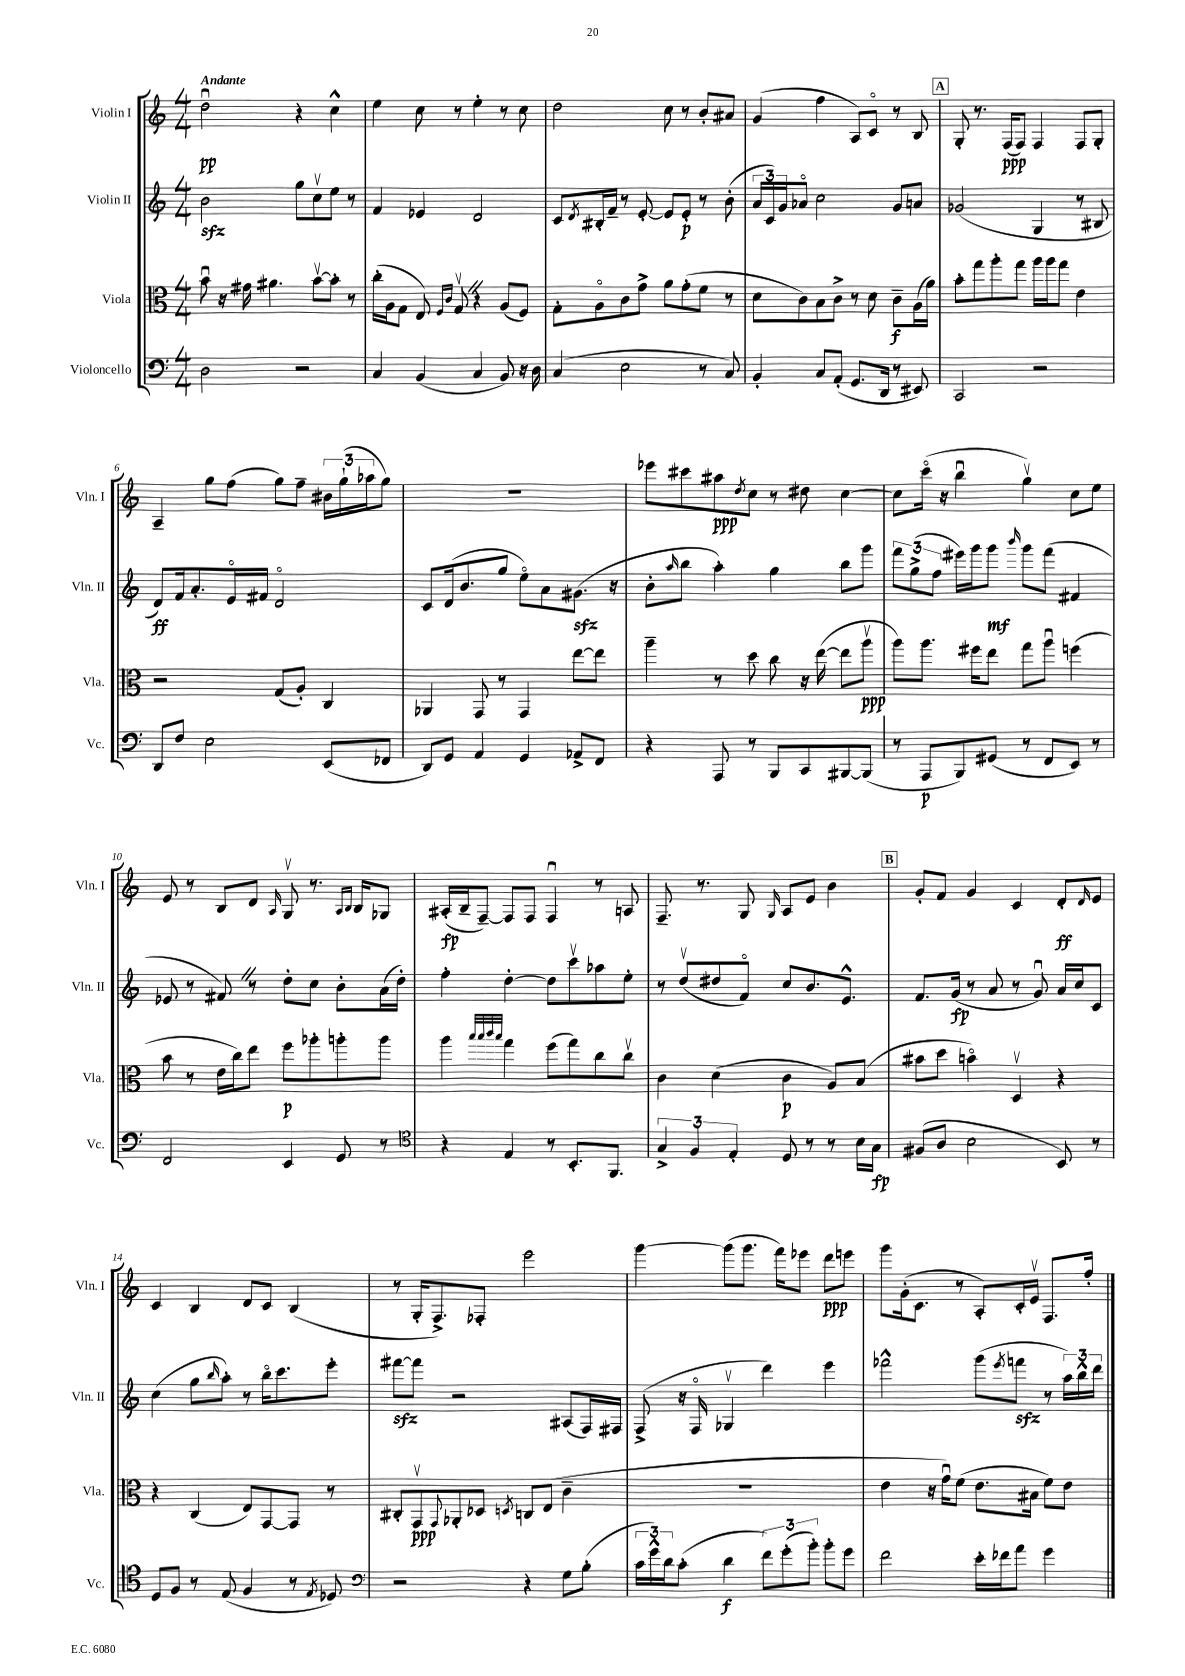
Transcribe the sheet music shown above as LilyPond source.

<<
\new StaffGroup <<
\new Staff = "s0" \with { instrumentName = "Violin I" shortInstrumentName = "Vln. I" } {
    \clef treble \key c \major \numericTimeSignature \time 4/4 \tempo "Andante"
    d''2\downbow\pp r4 c''4-^ |
    e''4 c''8 r8 e''4-. r8 c''8 |
    d''2 c''8 r8 b'8-. ais'8 |
    g'4( f''4 a8) c'8\flageolet r8 b8 |
    \mark \markup { \box "A" } g8-. r8. f16\ppp( f8) f4 f8 g8-. |
    a4-- g''8 f''8( g''8) f''8-- \tuplet 3/2 { bis'16 g''16-!( aes''16 } g''8) |
    R1 |
    ees'''8 cis'''8 ais''8\ppp \acciaccatura { d''8 } c''8 r8 dis''8 c''4~ |
    c''8 c'''16\flageolet( r16 b''4\downbow g''4\upbow) c''8 e''8 |
    e'8 r8 b8 d'8 \grace { a16 } g8\upbow r8. \grace { a16 b16 } b16 ges8 |
    ais16-.\fp( b16-- f8~--) f8 f8 f4\downbow r8 a8 |
    f8.-- r8. g8 \grace { g16 } a8 e'8 b'4 |
    \mark \markup { \box "B" } g'8-. f'8 g'4 c'4 d'8-.\ff \grace { d'16 } e'8 |
    c'4 b4 d'8 c'8 b4( |
    r8 g16-. f8.->) fes8-. e'''2 |
    g'''4~ g'''8( g'''8. f'''16) ees'''8 d'''8\ppp e'''8 |
    g'''8 g'16-.( c'8. r8 a8-.) c'16-. e'16\upbow f8. f''16-. \bar "|." |
}
\new Staff = "s1" \with { instrumentName = "Violin II" shortInstrumentName = "Vln. II" } {
    \clef treble \key c \major \numericTimeSignature \time 4/4
    b'2\sfz g''8 c''8\upbow e''8 r8 |
    f'4 ees'4 d'2 |
    c'8 \acciaccatura { d'8 } bis16-. f'16-- r8 e'8~-. e'8 e'8-.\p r8 b'8-.( |
    \tuplet 3/2 { a'16 c'16) g'16 } aes'8\flageolet c''2 g'8 a'8 |
    \mark \markup { \box "A" } ges'2( g4 r8 bis8 |
    d'8\ff) f'16 a'8.-. e'16\flageolet fis'16 d'2\flageolet |
    c'8 d'16( b'8. g''8 e''8\flageolet) a'8 gis'8.\sfz( r16 |
    b'8-. \grace { a''16 } b''8 a''4-.) g''4 b''8 g'''8 |
    \tuplet 3/2 { f'''8 g''8->( f''8 } eis'''16) g'''16 g'''8\mf \grace { b'''16 } g'''8 f'''8( fis'4 |
    ees'8 r8 fis'8) \once \override BreathingSign.text = \markup { \musicglyph "scripts.caesura.straight" } \breathe r8 d''8-. c''8 b'8-. a'16( d''16-.) |
    f''4-. d''4~-. d''8 c'''8\upbow aes''8 e''8-. |
    r8 d''8\upbow( dis''8 f'8\flageolet) c''8 b'8. e'8.-^ |
    \mark \markup { \box "B" } f'8. g'16\fp( r8 a'8 r8 g'8\downbow) a'16 c''16 c'8 |
    c''4( g''8 \grace { b''16 } a''8-.) r8 b''16\flageolet c'''8. e'''8-. |
    fis'''8~\sfz fis'''8 r2 ais8( f16) fis16 |
    f8->( r16 f16\flageolet ges4\upbow d'''4) e'''4 |
    fes'''2-^ g'''8( \acciaccatura { e'''8 } f'''8\sfz r8 \tuplet 3/2 { a''16) b''16-^ d'''16 } \bar "|." |
}
\new Staff = "s2" \with { instrumentName = "Viola" shortInstrumentName = "Vla." } {
    \clef alto \key c \major \numericTimeSignature \time 4/4
    b'8\downbow r16 gis'16 ais'4. b'8~\upbow b'8-. r8 |
    c''16-.( a16 g8 e8) \grace { f16 c'16 } g8\upbow \once \override BreathingSign.text = \markup { \musicglyph "scripts.caesura.straight" } \breathe r4 a8( f8) |
    g8-. a8\flageolet c'8 g'8-> a'8 g'8-.( f'8 r8 |
    d'8 c'8) b8 c'8-> r8 d'8 c'8--\f a16( a'16) |
    \mark \markup { \box "A" } b'8-. g''8 a''8-. g''8 a''16 a''16 g''8 e'4 |
    r2 g8( a8-.) c4 |
    aes,4 g,8 r8 g,4 e''8~ e''8 |
    a''4-- r8 d''8 c''8 r16 e''16~( e''8 a''8\upbow\ppp |
    a''8) a''8. fis''16 e''8 g''8 a''8\downbow f''4( |
    b'8 r8 e'16 c''16) e''8 f''8\p aes''8-. a''8-. a''8 |
    a''4 \grace { b''32 b''32 c'''32 b''32 } g''4 f''8( g''8) c''8 c''8\upbow |
    c'4 d'4( c'4\p a8) b8( |
    \mark \markup { \box "B" } bis'8 d''8 b'4\flageolet) d4\upbow r4 |
    r4 c4( e8) g,8~ g,8 r8 |
    cis8-. g,8\upbow\ppp \appoggiatura { g,8 } aes,8-. des8 \acciaccatura { d8 } c8 e8( c'4-- |
    R1 |
    e'4 r16 g'16\downbow) f'8( e'8. bis16 f'8) e'8 \bar "|." |
}
\new Staff = "s3" \with { instrumentName = "Violoncello" shortInstrumentName = "Vc." } {
    \clef bass \key c \major \numericTimeSignature \time 4/4
    d2 r2 |
    c4 b,4( c4 b,8) r16 d16 |
    c4( e2 r8 c8) |
    b,4-. c8 a,8-.( g,8. d,16 r8 eis,8) |
    \mark \markup { \box "A" } c,2 r2 |
    d,8 f8 e2 e,8( fes,8 |
    d,8) g,8 a,4 g,4 aes,8-> f,8 |
    r4 a,,8 r8 b,,8 c,8 bis,,8~ bis,,8( |
    r8 a,,8\p b,,8) gis,8( r8 f,8 e,8) r8 |
    f,2 e,4 g,8 r8 |
    \clef tenor r4 e4 r8 b,8.-. f,8. |
    \tuplet 3/2 { g4-> f4 e4-. } d8 r8 r8 b16 g16\fp |
    \mark \markup { \box "B" } fis8( a8 b2 b,8) r8 |
    d8 f8 r8 e8( f4 r8 \acciaccatura { e8 } des8) |
    \clef bass r2 r4 g8 b8-.( |
    \tuplet 3/2 { c'16 g'16-^) d'16 } c'8-.( d'4\f \tuplet 3/2 { f'8) g'8-.( b'8-.) } b'8-. g'8 |
    f'2 e'16-. fes'16 a'8 g'4 \bar "|." |
}
>>
>>
